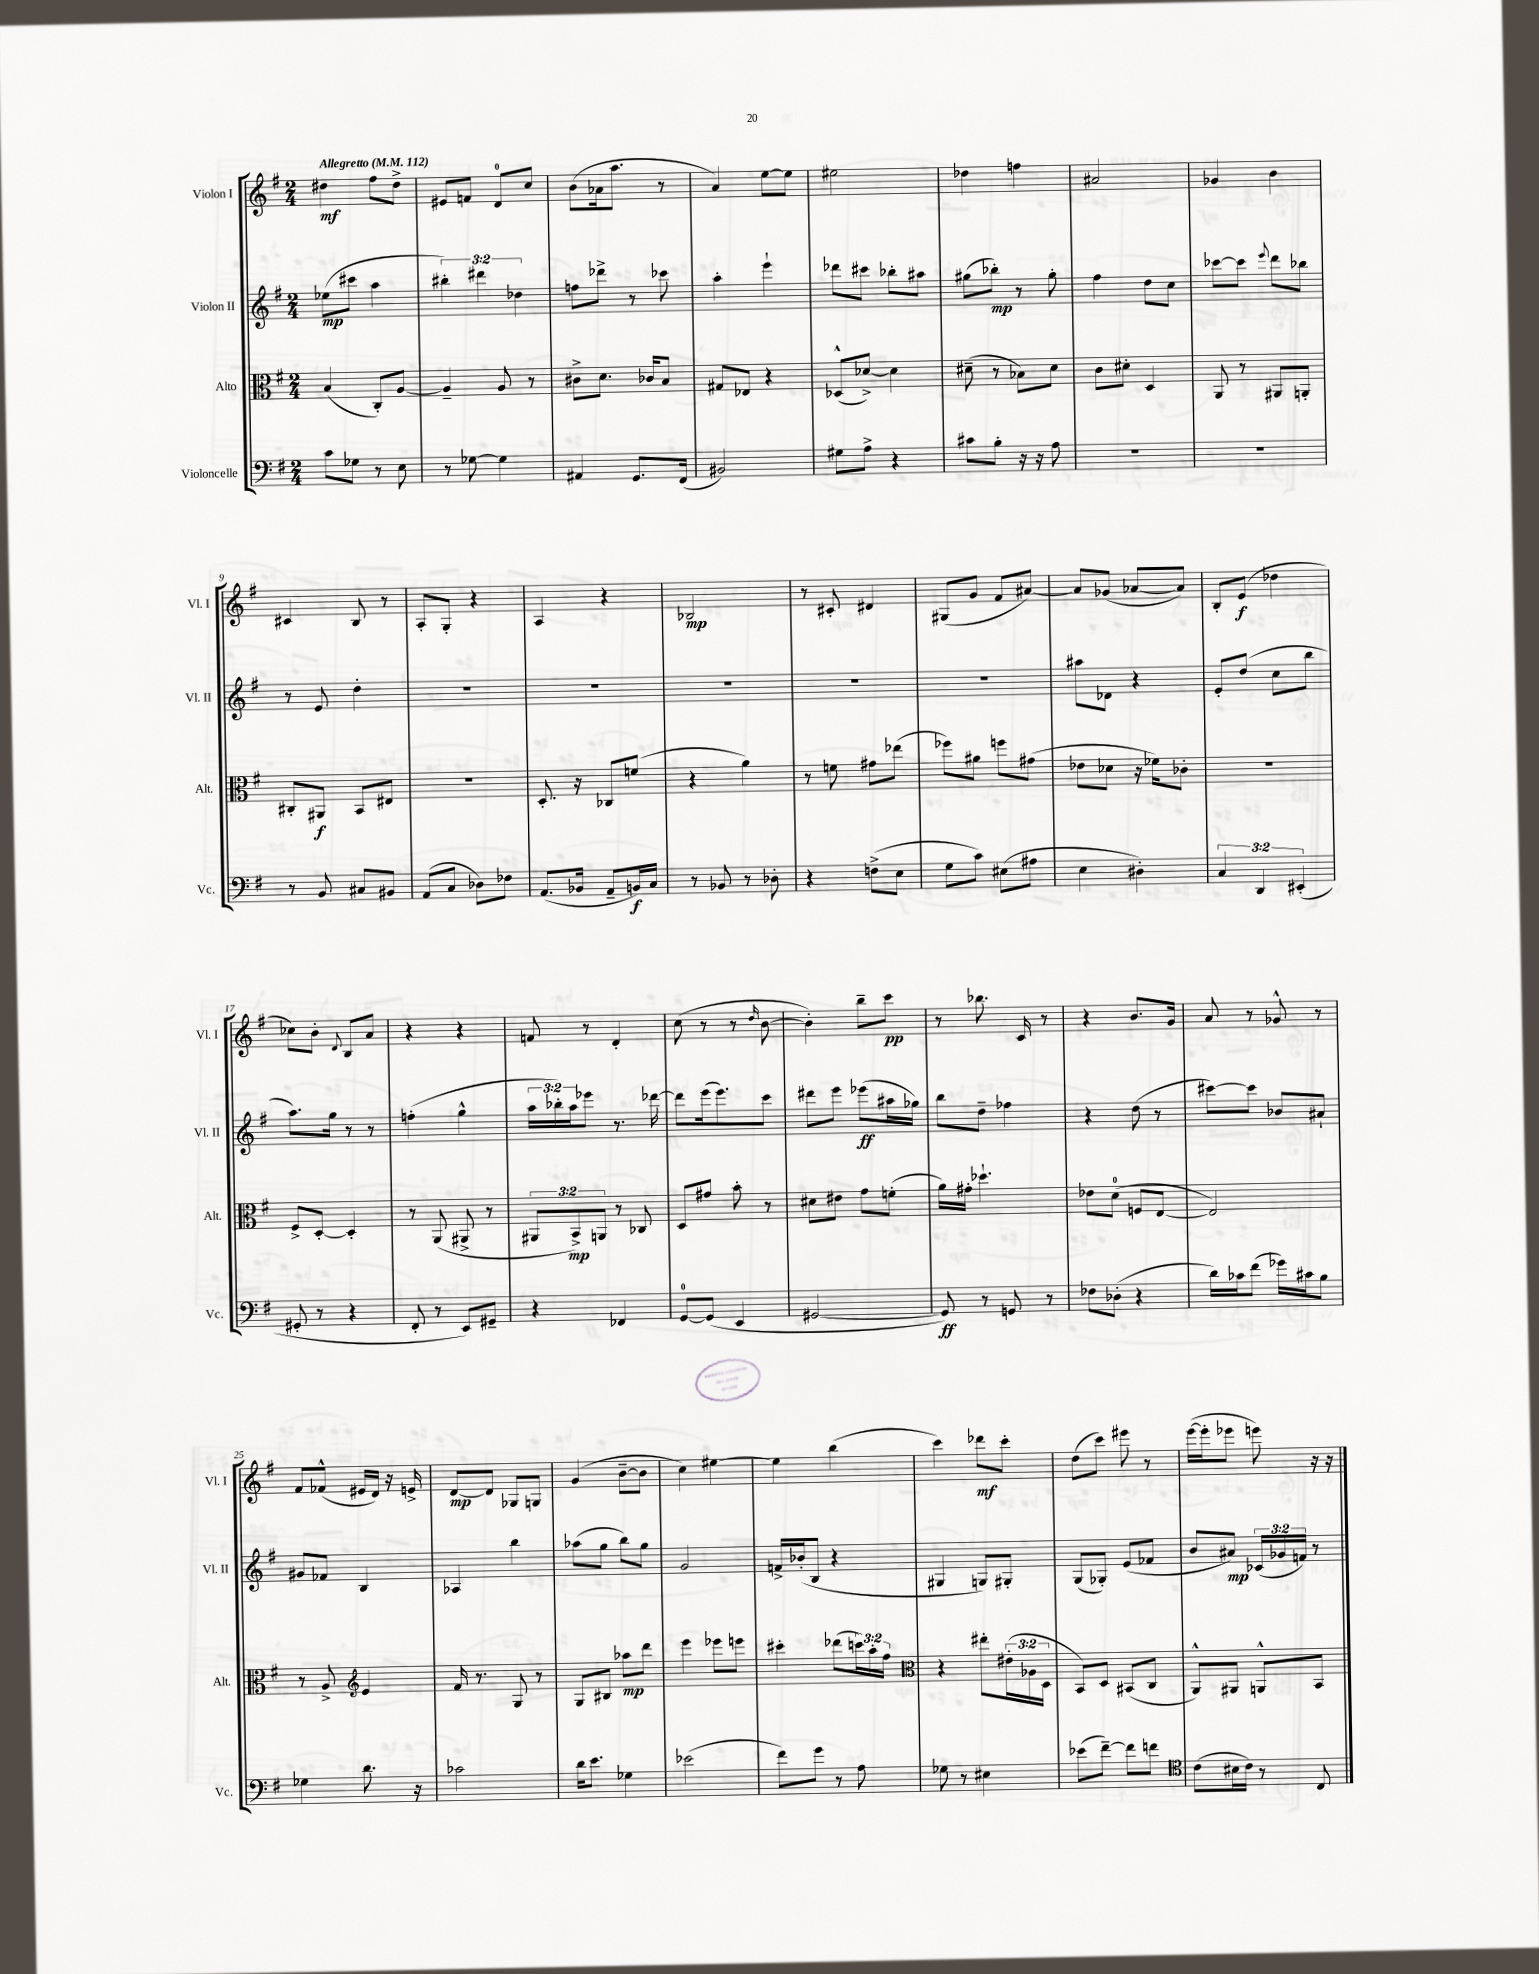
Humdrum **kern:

**kern	**dynam	**kern	**dynam	**kern	**dynam	**kern	**dynam
*part4	*part4	*part3	*part3	*part2	*part2	*part1	*part1
*staff4	*staff4	*staff3	*staff3	*staff2	*staff2	*staff1	*staff1
*I"Violoncelle	*	*I"Alto	*	*I"Violon II	*	*I"Violon I	*
*I'Vc.	*	*I'Alt.	*	*I'Vl. II	*	*I'Vl. I	*
*clefF4	*	*clefC3	*	*clefG2	*	*clefG2	*
*k[f#]	*	*k[f#]	*	*k[f#]	*	*k[f#]	*
*M2/4	*	*M2/4	*	*M2/4	*	*M2/4	*
*MM112	*	*MM112	*	*MM112	*	*MM112	*
=1	=1	=1	=1	=1	=1	=1	=1
!	!	!	!	!	!	!LO:TX:a:B:t=Allegretto	!
8c\L	.	(4B/	.	(8ee-X\L	mp	4dd#X\	mf
8G-X\J	.	.	.	8ccc#X\J	.	.	.
8r	.	8C'/L)	.	4aa\	.	8ff#\L	.
8E\	.	[8A/J	.	.	.	8dd#^\J	.
=2	=2	=2	=2	=2	=2	=2	=2
8r	.	4A~/]	.	6bb#X'\)	.	8e#X/L	.
[8G-X\	.	.	.	.	.	8fn/J	.
.	.	.	.	6ddd#X\	.	.	.
4G-\]	.	8A/	.	.	.	8d/L	.
.	.	.	.	6dd-X\	.	.	.
.	.	8r	.	.	.	8cc/J	.
=3	=3	=3	=3	=3	=3	=3	=3
4AA#X/	.	8c#X^\L	.	8ffn\L	.	(8b\L	.
.	.	8.d\J	.	8ddd-X^\J	.	16a-X\k	.
.	.	.	.	.	.	8.aa\J	.
8.GG/L	.	.	.	8r	.	.	.
.	.	16c-X/KL	.	.	.	.	.
.	.	8B/J	.	8ccc-X\	.	8r	.
(16FF#/Jk	.	.	.	.	.	.	.
=4	=4	=4	=4	=4	=4	=4	=4
2BB#X/)	.	8G#X/L	.	4aa'\	.	4a/)	.
.	.	8E-X/J	.	.	.	.	.
.	.	4r	.	4eee`\	.	[8ee\L	.
.	.	.	.	.	.	8ee\J]	.
=5	=5	=5	=5	=5	=5	=5	=5
8G#X\L	.	(8D-X^^/L	.	8ddd-X\L	.	2ee#X\	.
8A^\J	.	[8d-X^/J)	.	8ccc#X\J	.	.	.
4r	.	4d-\]	.	8bb-X'\L	.	.	.
.	.	.	.	8aa#X\J	.	.	.
=6	=6	=6	=6	=6	=6	=6	=6
8c#X\L	.	(8d#X~\	.	(8gg#X\L	.	4dd-X\	.
8B'\J	.	8r	.	8bb-X'\J)	mp	.	.
16r	.	8B-X\L)	.	8r	.	4ffn\	.
16r	.	.	.	.	.	.	.
8A\	.	8d#\J	.	8gg#'\	.	.	.
=7	=7	=7	=7	=7	=7	=7	=7
2r	.	8c\L	.	4ff#\	.	2a#X/	.
.	.	8d#X'\J	.	.	.	.	.
.	.	4D/	.	8dd\L	.	.	.
.	.	.	.	8cc\J	.	.	.
=8	=8	=8	=8	=8	=8	=8	=8
2r	.	8AA/	.	[8ccc-X\L	.	4g-X/	.
.	.	8r	.	8ccc-\J]	.	.	.
.	.	.	.	8qqeee/	.	.	.
.	.	8AA#X/L	.	8ddd\L	.	4b\	.
.	.	8AAn'/J	.	8bb-X\J	.	.	.
!!LO:LB:g=z
=9	=9	=9	=9	=9	=9	=9	=9
8r	.	8C#X'/L	.	8r	.	4c#X/	.
8BB/	.	8AA#X/J	f	8e/	.	.	.
8C#X/L	.	8BB/L	.	4dd'\	.	8B/	.
8BB#X/J	.	8E#X/J	.	.	.	8r	.
=10	=10	=10	=10	=10	=10	=10	=10
(8AA/L	.	2r	.	2r	.	8A'/L	.
8C/J	.	.	.	.	.	8G'/J	.
8D-X\L)	.	.	.	.	.	4r	.
8F-X\J	.	.	.	.	.	.	.
=11	=11	=11	=11	=11	=11	=11	=11
(8.AA/L	.	8.D'/	.	2r	.	4A/	.
16BB-X/Jk	.	16r	.	.	.	.	.
8AA~/L	.	8C-X/L	.	.	.	4r	.
16BBn/L)	f	(8fn/J	.	.	.	.	.
16C/JJ	.	.	.	.	.	.	.
=12	=12	=12	=12	=12	=12	=12	=12
8r	.	4r	.	2r	.	2B-X/	mp
8BB-X/	.	.	.	.	.	.	.
8r	.	4a\)	.	.	.	.	.
8D-X'\	.	.	.	.	.	.	.
=13	=13	=13	=13	=13	=13	=13	=13
4r	.	8r	.	2r	.	8r	.
.	.	8fn\	.	.	.	8c#X'/	.
(8Fn^\L	.	8g#X\L	.	.	.	4d#X/	.
8E\J	.	(8ee-X\J	.	.	.	.	.
=14	=14	=14	=14	=14	=14	=14	=14
8G\L	.	8ff-X\L)	.	2r	.	(8G#X/L	.
8c\J)	.	8a#X\J	.	.	.	8g/J	.
(8E#X\L	.	8ffn\L	.	.	.	8f#/L	.
8A#X\J	.	(8g#X\J	.	.	.	[8a#X/J)	.
=15	=15	=15	=15	=15	=15	=15	=15
4E\	.	8e-X\L	.	8aa#X\L	.	8a#/L]	.
.	.	8d-X\J	.	8d-X\J	.	(8g-X/J	.
4D#X'\)	.	16r	.	4r	.	[8a-X/L	.
.	.	16f-X\KL)	.	.	.	.	.
.	.	8c-X'\J	.	.	.	8a-/J])	.
=16	=16	=16	=16	=16	=16	=16	=16
6C/	.	2r	.	8e'/L	.	8B'/L	.
.	.	.	.	(8dd/J	.	(8e/J	f
6DD/	.	.	.	.	.	.	.
.	.	.	.	8cc\L	.	4dd-X\	.
(6EE#X'/	.	.	.	.	.	.	.
.	.	.	.	8bb\J	.	.	.
!!LO:LB:g=z
=17	=17	=17	=17	=17	=17	=17	=17
8GG#X'/	.	8F#^/L	.	8.aa\L)	.	8cc-X\L)	.
8r	.	[8D'/J	.	.	.	8b'\J	.
.	.	.	.	16gg\Jk	.	.	.
.	.	.	.	.	.	8qqd/	.
4r	.	4D'/]	.	8r	.	8B/L	.
.	.	.	.	8r	.	8a/J	.
=18	=18	=18	=18	=18	=18	=18	=18
8FF#'/	.	8r	.	(4ffn'\	.	4r	.
8r	.	(8AA/	.	.	.	.	.
8EE/L)	.	8AA#X^/	.	4gg^^\	.	4r	.
8GG#X~/J	.	8r	.	.	.	.	.
=19	=19	=19	=19	=19	=19	=19	=19
4r	.	12AA#X/L	.	24aa\LL	.	8fn/	.
.	.	.	.	24bb-X'\)	.	.	.
.	.	12BB^/)	mp	24aa\J	.	.	.
.	.	.	.	8eee-X\J	.	8r	.
.	.	12AAn/J	.	.	.	.	.
4FF-X/	.	8r	.	8.r	.	4d'/	.
.	.	8C-X/	.	.	.	.	.
.	.	.	.	[16ddd-X\	.	.	.
=20	=20	=20	=20	=20	=20	=20	=20
[8GG/L	.	8D/L	.	8ddd-\L]	.	(8cc\	.
(8GG/J]	.	8g#X/J	.	(16eee\k	.	8r	.
.	.	.	.	8.eee\)	.	.	.
4EE/	.	8b'\	.	.	.	8r	.
.	.	.	.	.	.	16qqdd/	.
.	.	8r	.	8ccc\J	.	[8b\	.
=21	=21	=21	=21	=21	=21	=21	=21
[2GG#X/	.	8d#X\L	.	8ddd#X\L	.	4b'\])	.
.	.	8e#X\J	.	8eee\J	.	.	.
.	.	8g\L	.	(8eee-X\L	ff	8bb~\L	.
.	.	(8fn'\J	.	16aa#X\L	.	8ccc\J	pp
.	.	.	.	16gg-X\JJ)	.	.	.
=22	=22	=22	=22	=22	=22	=22	=22
8GG#/])	ff	16a\LL)	.	8bb\L	.	8r	.
.	.	16g#X'\JJ	.	.	.	.	.
8r	.	4.dd-X`\	.	8dd~\J	.	8.bb-X\	.
8GGn/	.	.	.	4ff-X\	.	.	.
.	.	.	.	.	.	16c/	.
8r	.	.	.	.	.	8r	.
=23	=23	=23	=23	=23	=23	=23	=23
8F-X\L	.	8e-X\L	.	4r	.	4r	.
(8D-X'\J	.	(8d\J	.	.	.	.	.
4r	.	8Fn/L	.	(8dd\	.	8.b/L	.
.	.	[8E/J	.	8r	.	.	.
.	.	.	.	.	.	16g/Jk	.
=24	=24	=24	=24	=24	=24	=24	=24
16d\LL)	.	2E/])	.	[8ccc#X\L)	.	8a/	.
16c-X\J	.	.	.	.	.	.	.
(8f#\J	.	.	.	8ccc#\J]	.	8r	.
16g-X\LL)	.	.	.	8b-X/L	.	8g-X^^/	.
16c#X\J	.	.	.	.	.	.	.
8B\J	.	.	.	8a#X`/J	.	8r	.
!!LO:LB:g=z
=25	=25	=25	=25	=25	=25	=25	=25
4G-X\	.	8r	.	8g#X/L	.	8f#/L	.
.	.	8A^/	.	8f-X/J	.	(8f-X^^/J	.
*	*	*clefG2	*	*	*	*	*
8.d\	.	4e/	.	4B/	.	16e#X/LL	.
.	.	.	.	.	.	16d/JJ)	.
.	.	.	.	.	.	16r	.
16r	.	.	.	.	.	16en^/	.
=26	=26	=26	=26	=26	=26	=26	=26
2c-X\	.	16f#/	.	4A-X/	.	[8d/L	mp
.	.	8.r	.	.	.	.	.
.	.	.	.	.	.	8d/J]	.
.	.	8G/	.	4bb\	.	8G-X/L	.
.	.	8r	.	.	.	8Gn/J	.
=27	=27	=27	=27	=27	=27	=27	=27
16d\KL	.	8G/L	.	(8aa-X\L	.	(4g/	.
8.e\J	.	.	.	.	.	.	.
.	.	8B#X/J	.	8gg\J	.	.	.
4G-X\	.	8aa-X\L	mp	8bb\L)	.	[8b~\L	.
.	.	8ddd\J	.	8gg\J	.	8b\J]	.
=28	=28	=28	=28	=28	=28	=28	=28
(2e-X\	.	4eee\	.	2g/	.	4cc\)	.
.	.	8eee-X\L	.	.	.	[4ee#X\	.
.	.	8eeen\J	.	.	.	.	.
=29	=29	=29	=29	=29	=29	=29	=29
8f#\L)	.	4ccc#X'\	.	16fn^/LL	.	4ee#\]	.
.	.	.	.	(16b-X'/J	.	.	.
8g\J	.	.	.	8B/J	.	.	.
8r	.	(8ddd-X\L	.	4r	.	(4bb\	.
8A\	.	24cccn\L)	.	.	.	.	.
.	.	24aa'\	.	.	.	.	.
.	.	24ff#\JJ	.	.	.	.	.
=30	=30	=30	=30	=30	=30	=30	=30
*	*	*clefC3	*	*	*	*	*
8G-X\	.	4r	.	4G#X/	.	4ccc\)	.
8r	.	.	.	.	.	.	.
4E#X\	.	8ee#X'\L	.	8Gn/L)	.	8ddd-X\L	mf
.	.	(24e#X'\L	.	8G#X'/J	.	8ccc'\J	.
.	.	24A-X\	.	.	.	.	.
.	.	24D\JJ	.	.	.	.	.
=31	=31	=31	=31	=31	=31	=31	=31
(8e-X\L	.	8BB/L)	.	(8G/L	.	(8dd\L	.
[8f#~\J)	.	8D/J	.	8G-X'/J)	.	8ccc\J)	.
8f#\L]	.	(8BB#X/L	.	(8e/L	.	8eee#X\	.
8fn\J	.	8C/J	.	8f-X/J	.	8r	.
=32	=32	=32	=32	=32	=32	=32	=32
*clefC4	*	*	*	*	*	*	*
(8c\L	.	8AA^^/L)	.	8b/L	.	([16eee\LL	.
.	.	.	.	.	.	16eee'\J]	.
16B#X\L	.	8AA#X/J	.	8a#X/J)	mp	8eee-X\J	.
16c\JJ)	.	.	.	.	.	.	.
8r	.	8AAn^^/L	.	(24c-X/LL	.	8eeen\)	.
.	.	.	.	24g-X/	.	.	.
.	.	.	.	24fn/JJ)	.	.	.
8C/	.	8BB/J	.	8r	.	16r	.
.	.	.	.	.	.	16r	.
==	==	==	==	==	==	==	==
*-	*-	*-	*-	*-	*-	*-	*-
